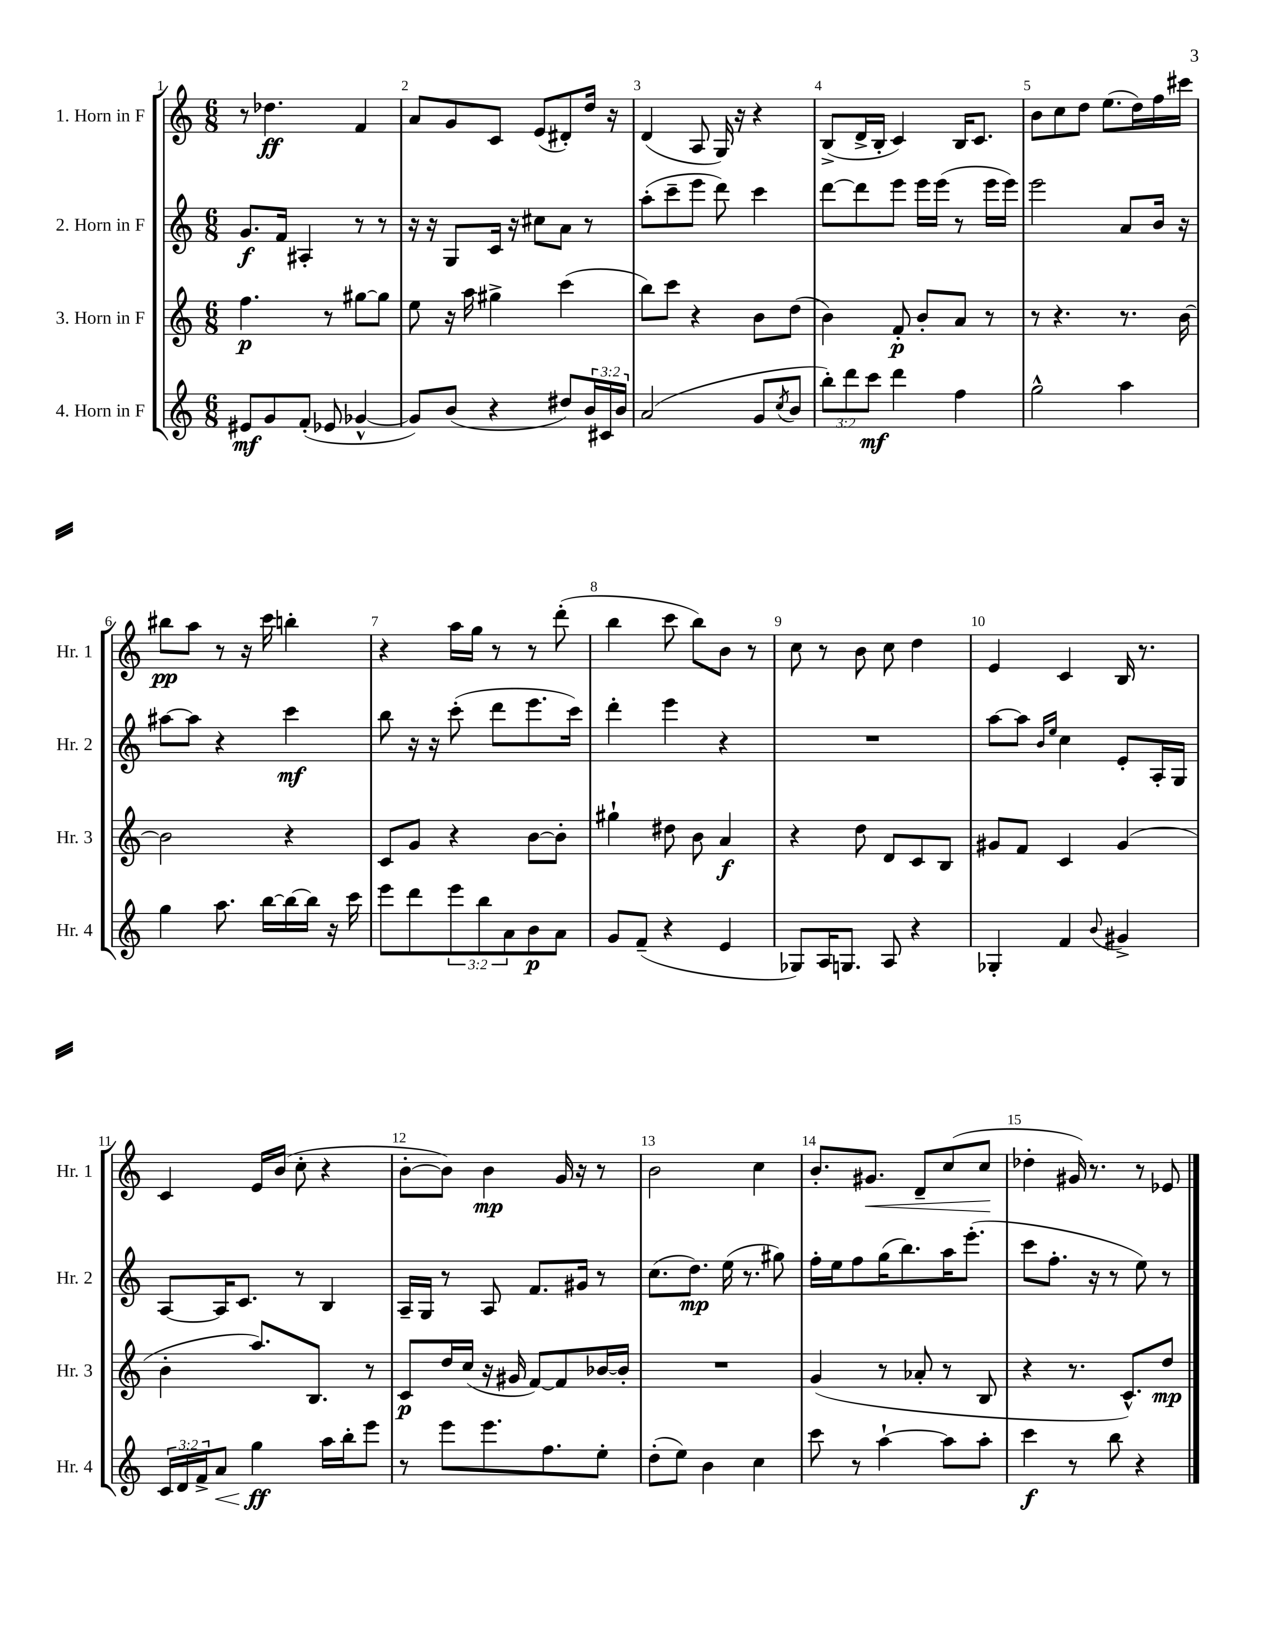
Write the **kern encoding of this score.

**kern	**kern	**kern	**kern
*staff4	*staff3	*staff2	*staff1
*clefG2	*clefG2	*clefG2	*clefG2
*k[]	*k[]	*k[]	*k[]
*M6/8	*M6/8	*M6/8	*M6/8
8e#	4.ff	8.g	8r
8g	.	.	4.dd-
.	.	16f	.
(8f'	.	4A#'	.
8e-	8r	.	.
[4g-^^	[8gg#	8r	4f
.	8gg#]	8r	.
=	=	=	=
8g-])	8ee	16r	8a
.	.	16r	.
(8b	16r	8G	8g
.	16aa	.	.
4r	4gg#^	16c	8c
.	.	16r	.
.	.	8cc#	(8e
8dd#)	(4ccc	8a	8d#')
24b	.	8r	16dd
24c#	.	.	.
.	.	.	16r
24b	.	.	.
=	=	=	=
(2a	8bb)	(8aa'	(4d
.	8ccc	8ccc~	.
.	4r	8eee	8A
.	.	8ddd)	16G)
.	.	.	16r
8g	8b	4ccc	4r
8qcc	.	.	.
8b	(8dd	.	.
=	=	=	=
12bb')	4b)	[8ddd	(8B^
12ddd	.	.	.
.	.	8ddd]	16d^
12ccc	.	.	.
.	.	.	16B'
4ddd	8f'	8eee	4c)
.	8b'	16eee	.
.	.	(16eee	.
4ff	8a	8r	16B
.	.	.	8.c
.	8r	16eee	.
.	.	16eee)	.
=	=	=	=
2gg^^	8r	2eee	8b
.	4.r	.	8cc
.	.	.	8dd
.	.	.	(8.ee
4aa	8.r	8a	.
.	.	.	16dd)
.	.	16b	16ff
.	[16b	16r	16ccc#
=	=	=	=
4gg	2b]	[8aa#	8bb#
.	.	8aa#]	8aa
8.aa	.	4r	8r
.	.	.	16r
[16bb	.	.	16ccc
16bb_	4r	4ccc	4bb'
16bb]	.	.	.
16r	.	.	.
16ccc	.	.	.
=	=	=	=
8eee	8c	8bb	4r
8ddd	8g	16r	.
.	.	16r	.
12eee	4r	(8ccc'	16aa
.	.	.	16gg
12bb	.	.	.
.	.	8ddd	8r
12a	.	.	.
8b	[8b	8.eee	8r
8a	8b']	.	(8ddd'
.	.	16ccc)	.
=	=	=	=
8g	4gg#`	4ddd'	4bb
(8f~	.	.	.
4r	8dd#	4eee	8ccc
.	8b	.	8bb)
4e	4a	4r	8b
.	.	.	8r
=	=	=	=
8G-)	4r	2.r	8cc
16A	.	.	8r
8.G	.	.	.
.	8dd	.	8b
8A	8d	.	8cc
4r	8c	.	4dd
.	8B	.	.
=	=	=	=
4G-'	8g#	[8aa	4e
.	8f	8aa]	.
.	.	16qqb	.
.	.	16qqee	.
4f	4c	4cc	4c
8qqb	.	.	.
4g#^	(4g#	8e'	16B
.	.	.	8.r
.	.	16A'	.
.	.	16G	.
=	=	=	=
24c	4b'	[8A	4c
24d	.	.	.
24f^	.	.	.
8a	.	16A]	.
.	.	8.c	.
4gg	8.aa)	.	16e
.	.	.	(16b
.	.	8r	8cc'
.	8.B	.	.
16aa	.	4B	4r
16bb'	.	.	.
8eee	8r	.	.
=	=	=	=
8r	8c	16A~	[8b'
.	.	16G	.
8eee	16dd	8r	8b])
.	(16cc	.	.
8.eee	16r	8A	4b
.	16g#	.	.
.	[8f)	8.f	.
8.ff	.	.	.
.	8f]	.	16g
.	.	16g#	16r
8ee'	[16b-	8r	8r
.	16b-']	.	.
=	=	=	=
(8dd'	2.r	(8.cc	2b
8ee)	.	.	.
.	.	8.dd)	.
4b	.	.	.
.	.	(16ee	.
.	.	8.r	.
4cc	.	.	4cc
.	.	8gg#)	.
=	=	=	=
8ccc	(4g	16ff'	8.b'
.	.	16ee	.
8r	.	8ff	.
.	.	.	8.g#
[4aa`	8r	(16gg	.
.	.	8.bb)	.
.	8a-'	.	8d~
8aa]	8r	16aa	(8cc
.	.	(8.eee'	.
8aa'	8B	.	8cc
=	=	=	=
4ccc	4r	8ccc	4dd-'
.	.	8.ff'	.
8r	8.r	.	16g#)
.	.	16r	8.r
8bb	.	8r	.
.	8.c^^)	.	.
4r	.	8ee)	8r
.	8dd	8r	8e-
==	==	==	==
*-	*-	*-	*-
